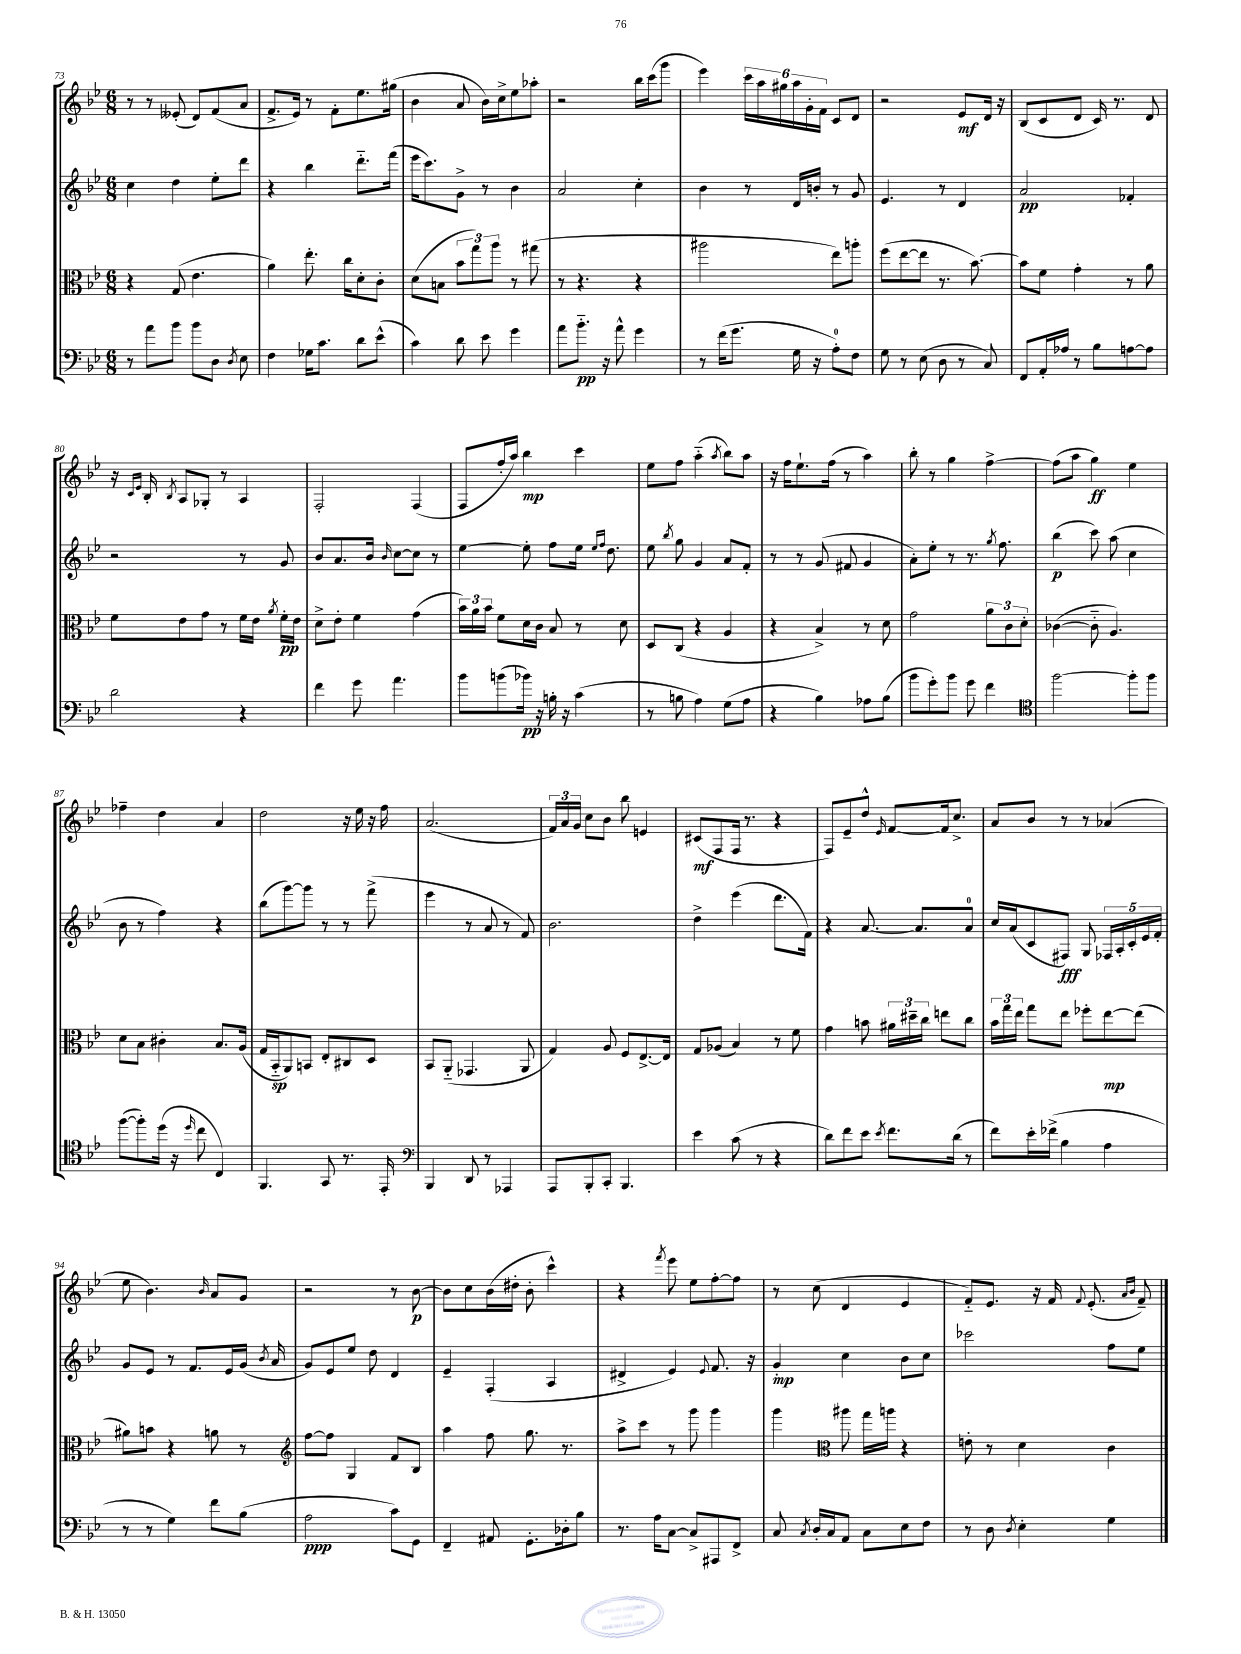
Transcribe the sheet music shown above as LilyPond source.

<<
\new StaffGroup <<
\new Staff = "s0" {
    \clef treble \key bes \major \numericTimeSignature \time 6/8
    \autoBeamOff r8 r8 eeses'8-.( d'8[) f'8( a'8] |
    f'8.[-> ees'16]) r8 f'8[-. ees''8. gis''16]( |
    bes'4 a'8 bes'16[) c''16-> ees''8 aes''8]-. |
    r2 bes''16[ c'''16( g'''8] |
    ees'''4) \tuplet 6/4 { c'''16[ a''16 gis''16 a''16 g'16-. f'16] } c'8[ d'8] |
    r2 ees'8[\mf d'16] r16 |
    bes8[( c'8 d'8] c'16) r8. d'8 |
    r16 \grace { c'16[ ees'16] } bes16-. \acciaccatura { bes8 } a8[ ges8]-. r8 a4 |
    f2-. f4( |
    f8[ f''16-. a''16]) bes''4\mp c'''4 |
    ees''8[ f''8] a''4-_( \acciaccatura { a''8 } bes''8[) a''8] |
    r16 f''16[ ees''8.-! f''16]( r8 a''4) |
    bes''8-. r8 g''4 f''4~-> |
    f''8[( a''8] g''4\ff) ees''4 |
    fes''4-- d''4 a'4 |
    d''2 r16 ees''16 r16 f''16 |
    a'2.( |
    \tuplet 3/2 { f'16[) a'16 g'16] } c''8[ bes'8] bes''8 e'4 |
    cis'8[\mf( f8 f16] r8. r4 |
    f8[) ees'8-- d''8]-^ \grace { ees'16 } f'8[~ f'16 c''8.]-> |
    a'8[ bes'8] r8 r8 aes'4( |
    ees''8 bes'4.) \grace { bes'16 } a'8[ g'8] |
    r2 r8 bes'8~\p |
    bes'8[ c''8 bes'16( dis''16]-. bes'8-. c'''4-^) |
    r4 \acciaccatura { f'''8 } ees'''8 ees''8[ f''8~-. f''8] |
    r8 c''8( d'4 ees'4 |
    f'8[-_) ees'8.] r16 f'16 \appoggiatura { f'8 } ees'8.-.( \grace { a'16[ bes'16] } f'8--) \bar "|." |
}
\new Staff = "s1" {
    \clef treble \key bes \major \numericTimeSignature \time 6/8
    \autoBeamOff c''4 d''4 ees''8[-. d'''8] |
    r4 bes''4 d'''8.[-_ f'''16]( |
    ees'''16[ c'''8.) g'8]-> r8 bes'4 |
    a'2 c''4-. |
    bes'4 r8 d'16[ b'16]-. r8 g'8 |
    ees'4. r8 d'4 |
    a'2\pp fes'4-. |
    r2 r8 g'8 |
    bes'8[ a'8. bes'16] \grace { bes'16 } c''8[~ c''8] r8 |
    ees''4~ ees''8-. f''8[ ees''16] \grace { ees''16[ f''16] } d''8. |
    ees''8 \acciaccatura { bes''8 } g''8 g'4 a'8[ f'8]-. |
    r8 r8 g'8( fis'8 g'4 |
    a'8[-.) ees''8]-. r8 r8. \acciaccatura { g''8 } f''8. |
    bes''4\p( c'''8) a''8( c''4 |
    bes'8 r8 f''4) r4 |
    bes''8[( g'''8~) g'''8] r8 r8 f'''8->( |
    ees'''4 r8 a'8 r8 f'8) |
    bes'2. |
    d''4-> ees'''4( d'''8.[ f'16]) |
    r4 a'8.~ a'8.[ a'8]-0 |
    c''16[ a'16( c'8 fis8]\fff) g8 \tuplet 5/4 { fes16[ a16-. c'16-. ees'16 f'16]-. } |
    g'8[ ees'8] r8 f'8.[ ees'16 g'16]( \acciaccatura { bes'8 } a'16 |
    g'8[) ees'8 ees''8] d''8 d'4 |
    ees'4-- f4-.( a4 |
    dis'4-> ees'4) \appoggiatura { ees'8 } f'8. r16 |
    g'4-.\mp c''4 bes'8[ c''8] |
    ces'''2 f''8[ ees''8] \bar "|." |
}
\new Staff = "s2" {
    \clef alto \key bes \major \numericTimeSignature \time 6/8
    \autoBeamOff r4 g8( ees'4. |
    a'4) ees''8.-. c''16[ d'8-. c'8]-. |
    d'8[( b8] \tuplet 3/2 { bes'8[ g''8) a''8] } r8 gis''8( |
    r8 r4. r4 |
    ais''2 ees''8[) a''8]-. |
    f''8[( ees''8~ ees''8] r8. bes'8.~) |
    bes'8[ f'8] g'4-. r8 a'8 |
    f'8[ ees'8 g'8] r8 f'16[ ees'16] \acciaccatura { a'8 } f'16[-.\pp ees'16] |
    d'8[-> ees'8]-. f'4 g'4( |
    \tuplet 3/2 { bes'16[) a'16 bes'16] } f'8[ d'16 c'16] bes8 r8 d'8 |
    d8[ c8]( r4 a4 |
    r4 bes4->) r8 d'8 |
    g'2 \tuplet 3/2 { a'8[ c'8 d'8]-. } |
    ces'4~( ces'8-_ a4.) |
    d'8[ bes8] cis'4-. bes8.[ a16]( |
    g16[ bes,16-_\sp a,8) b,8] ees8[-. cis8 d8] |
    bes,8[ a,8]-_( ges,4. a,8 |
    g4) a8 f8[ ees8.~-> ees16] |
    g8[ aes8]( bes4) r8 f'8 |
    g'4 b'8 \tuplet 3/2 { ais'16[ dis''16-- c''16] } e''8[ c''8] |
    \tuplet 3/2 { bes'16[ g''16 ees''16] } g''8[ ees''8] fes''8[-. ees''8~\mp ees''8]( |
    ais'8[) b'8] r4 a'8 r8 |
    \clef treble f''8[~ f''8] g4 f'8[ bes8] |
    a''4 f''8 g''8. r8. |
    a''8[-> c'''8] r8 g'''8 g'''4 |
    g'''4 \clef alto ais''8 g''16[ a''16] r4 |
    e'8-. r8 d'4 c'4 \bar "|." |
}
\new Staff = "s3" {
    \clef bass \key bes \major \numericTimeSignature \time 6/8
    \autoBeamOff r8 a'8[ bes'8] bes'8[ d8] \acciaccatura { d8 } ees8 |
    f4 ges16[ c'8.] d'8[ ees'8]-^( |
    c'4) d'8 ees'8 g'4 |
    a'8[ bes'8.]-_\pp r16 a'8-^ g'4 |
    r8 f'16[( g'8.] g16 r16 a8[-0-.) f8] |
    g8 r8 ees8( d8 r8 c8) |
    f,8[ a,16-. aes16] r8 bes8[ a8~ a8] |
    d'2 r4 |
    f'4 g'8 a'4. |
    bes'8[ b'8( bes'16]\pp) r16 b16-. r16 c'4( |
    r8 b8 a4) g8[( a8] |
    r4 bes4) aes8[ bes8]( |
    bes'8[ g'8-.) bes'8] g'8 f'4 |
    \clef tenor f''2~ f''8[-. f''8] |
    f''8[~( f''8-.) d''16]( r16 \grace { d''16 } c''8 c4) |
    f,4. g,8 r8. ees,16-. |
    \clef bass bes,,4 d,8 r8 aes,,4 |
    a,,8[ bes,,8-. c,8]-. bes,,4. |
    ees'4 c'8( r8 r4 |
    d'8[) f'8 ees'8] \acciaccatura { ees'8 } f'8.[ d'16]( r8 |
    f'8[) ees'16-. fes'16]->( bes4 a4 |
    r8 r8 g4) f'8[ bes8]( |
    a2\ppp c'8[) g,8] |
    f,4-- ais,8 g,8.[-. des16-. bes8] |
    r8. a16[ c8]~ c8[-> ais,,8 f,8]-> |
    c8 \acciaccatura { c8 } d16[-. c16 a,8] c8[ ees8 f8] |
    r8 d8 \acciaccatura { d8 } ees4-. g4 \bar "|." |
}
>>
>>
\layout { \context { \Score currentBarNumber = #73 } }
